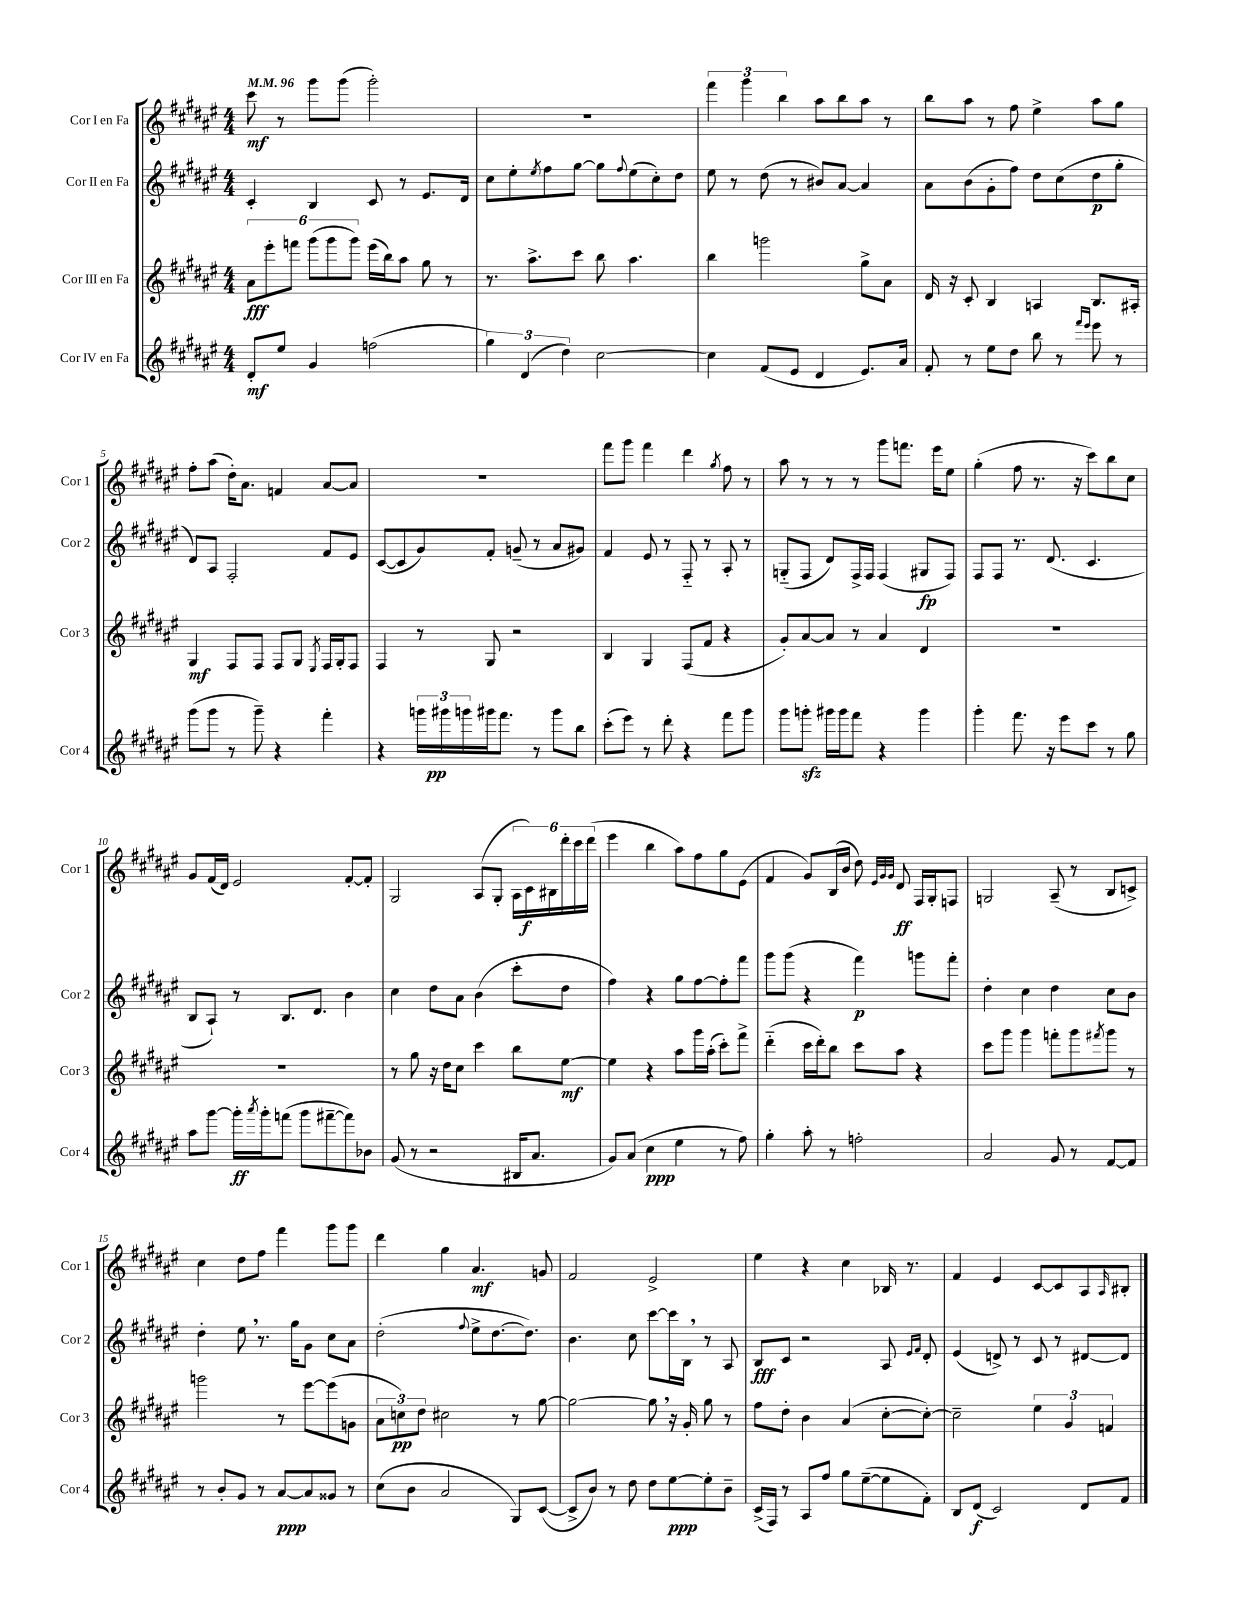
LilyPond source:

<<
\new StaffGroup <<
\new Staff = "s0" \with { instrumentName = "Cor I en Fa" shortInstrumentName = "Cor 1" } {
    \clef treble \key fis \major \numericTimeSignature \time 4/4 \tempo 4 = 96
    cis'''8\mf r8 gis'''8 gis'''8( gis'''2-.) |
    R1 |
    \tuplet 3/2 { fis'''4 gis'''4 b''4 } ais''8 b''8 ais''8 r8 |
    b''8 ais''8 r8 fis''8 eis''4-> ais''8 gis''8 |
    fis''8-. ais''8( dis''16-.) ais'8. f'4 ais'8~ ais'8 |
    R1 |
    fis'''8 gis'''8 fis'''4 dis'''4 \acciaccatura { gis''8 } fis''8 r8 |
    ais''8 r8 r8 r8 gis'''8 f'''8. eis'''16 eis''8 |
    gis''4-.( fis''8 r8. r16 cis'''8) b''8 cis''8 |
    gis'8 fis'16( dis'16) eis'2 fis'8~-. fis'8-. |
    gis2 ais8( gis8-. \tuplet 6/4 { ais16 cis'16\f) bis16 dis'''16-. cis'''16 dis'''16( } |
    eis'''4 b''4 ais''8) fis''8 gis''8 eis'8( |
    fis'4 gis'8) b16( b'16 dis''8) \grace { eis'32 gis'32 gis'32 } dis'8\ff fis16 gis16-. f8 |
    g2 ais8--( r8 b8 c'8->) |
    cis''4 dis''8 fis''8 fis'''4 gis'''8 gis'''8 |
    dis'''4 gis''4 ais'4.\mf g'8 |
    fis'2 eis'2-> |
    eis''4 r4 cis''4 bes16 r8. |
    fis'4 eis'4 cis'8~ cis'8 ais8 \grace { ais16 } bis8-. \bar "|." |
}
\new Staff = "s1" \with { instrumentName = "Cor II en Fa" shortInstrumentName = "Cor 2" } {
    \clef treble \key fis \major \numericTimeSignature \time 4/4
    cis'4-. b4 cis'8 r8 eis'8. dis'16 |
    cis''8 eis''8-. \acciaccatura { eis''8 } fis''8 gis''8~ gis''8 \appoggiatura { fis''8 } eis''8( cis''8-.) dis''8 |
    eis''8 r8 dis''8( r8 bis'8) ais'8~ ais'4 |
    ais'8 b'8( gis'8-. fis''8) dis''8 cis''8( dis''8\p gis''8-. |
    dis'8) ais8 fis2-. fis'8 eis'8 |
    cis'8~( cis'8 gis'8) fis'8-. g'8--( r8 ais'8 gis'8) |
    fis'4 eis'8 r8 fis8-_ r8 ais8-. r8 |
    g8-_( fis8 dis'8) fis16-> fis16 fis4( gis8\fp fis8) |
    fis8 fis8 r8. dis'8.( cis'4. |
    b8 ais8-!) r8 b8. dis'8. b'4 |
    cis''4 dis''8 ais'8 b'4( cis'''8-. dis''8 |
    fis''4) r4 gis''8 fis''8~ fis''8-. fis'''8 |
    gis'''8 gis'''8( r4 fis'''4\p) g'''8 fis'''8-. |
    dis''4-. cis''4 dis''4 cis''8 b'8 |
    dis''4-. eis''8 \breathe r8. gis''16 gis'8 cis''8 ais'8 |
    dis''2-.( \appoggiatura { fis''8 } eis''8-> dis''8.~ dis''8.) |
    b'4. cis''8 cis'''8~ cis'''16 b16 \breathe r8 ais8 |
    b8\fff cis'8 r2 ais8 \grace { eis'16 fis'16 } dis'8-. |
    eis'4( d'8->) r8 cis'8 r8 dis'8~ dis'8 \bar "|." |
}
\new Staff = "s2" \with { instrumentName = "Cor III en Fa" shortInstrumentName = "Cor 3" } {
    \clef treble \key fis \major \numericTimeSignature \time 4/4
    \tuplet 6/4 { ais'8\fff eis'''8-. f'''8 gis'''8( gis'''8 gis'''8) } eis'''16( b''16) ais''8 gis''8 r8 |
    r8. ais''8.-> cis'''8 b''8 ais''4. |
    b''4 g'''2 gis''8-> ais'8 |
    dis'16 r16 cis'8-. b4 a4 b8. ais16-. |
    gis4\mf fis8 fis8 fis8 gis8 \acciaccatura { eis8 } fis16 gis16-. fis8 |
    fis4 r8 gis8 r2 |
    b4 gis4 fis8( fis'8 r4 |
    gis'8-.) ais'8~ ais'8 r8 ais'4 dis'4 |
    R1 |
    R1 |
    r8 gis''8 r16 dis''16 cis''8 cis'''4 b''8 eis''8~\mf |
    eis''4 r4 ais''8 gis'''16 ais''16-.( cis'''8-.) fis'''8-> |
    dis'''4-_( cis'''16 dis'''16-.) b''8 cis'''8 ais''8 r4 |
    cis'''8 gis'''8 gis'''4 f'''8-. gis'''8 \acciaccatura { fis'''8 } gis'''8 r8 |
    g'''2 r8 eis'''8~ eis'''8( g'8 |
    \tuplet 3/2 { ais'8 c''8\pp) dis''8 } cis''2 r8 gis''8~ |
    gis''2~ gis''8 \breathe r16 gis'16-. gis''8 r8 |
    fis''8 dis''8-. b'4 ais'4( cis''8~-. cis''8~-.) |
    cis''2-- \tuplet 3/2 { eis''4 gis'4 f'4 } \bar "|." |
}
\new Staff = "s3" \with { instrumentName = "Cor IV en Fa" shortInstrumentName = "Cor 4" } {
    \clef treble \key fis \major \numericTimeSignature \time 4/4
    dis'8-.\mf eis''8 gis'4 f''2( |
    \tuplet 3/2 { gis''4) dis'4( dis''4) } cis''2~ |
    cis''4 fis'8( eis'8 dis'4 eis'8.) ais'16 |
    fis'8-. r8 eis''8 dis''8 b''8 r8 \grace { fis'''16 eis'''16 } eis'''8 r8 |
    gis'''8( gis'''8 r8 gis'''8--) r4 fis'''4-. |
    r4 \tuplet 3/2 { g'''16 gis'''16\pp g'''16 } gis'''16 fis'''8. r8 gis'''8 b''8 |
    cis'''8-.( eis'''8) r8 dis'''8-. r4 fis'''8 gis'''8 |
    gis'''8 g'''8-.\sfz gis'''16 gis'''16 fis'''8 r4 gis'''4 |
    gis'''4-. fis'''8. r16 eis'''8 cis'''8 r8 gis''8 |
    ais''8 gis'''8~ gis'''16-.\ff \acciaccatura { ais'''8 } gis'''16-. f'''8( gis'''8 fis'''8~-- fis'''8) bes'8 |
    gis'8( r8 r2 bis16 ais'8. |
    gis'8) ais'8( cis''4\ppp eis''4 r8 fis''8) |
    gis''4-. ais''8-. r8 f''2-. |
    ais'2 gis'8 r8 fis'8~ fis'8 |
    r8 b'8-. gis'8 r8 ais'8~\ppp ais'8 gisis'8 r8 |
    cis''8( b'8 ais'2 gis8) cis'8~( |
    cis'8-> b'8) r8 dis''8 dis''8 eis''8~\ppp eis''8-. b'8-- |
    cis'16->( fis16) r8 ais8 fis''8 gis''8 eis''8~--( eis''8 fis'8-.) |
    b8 dis'8\f( cis'2) dis'8 fis'8 \bar "|." |
}
>>
>>
